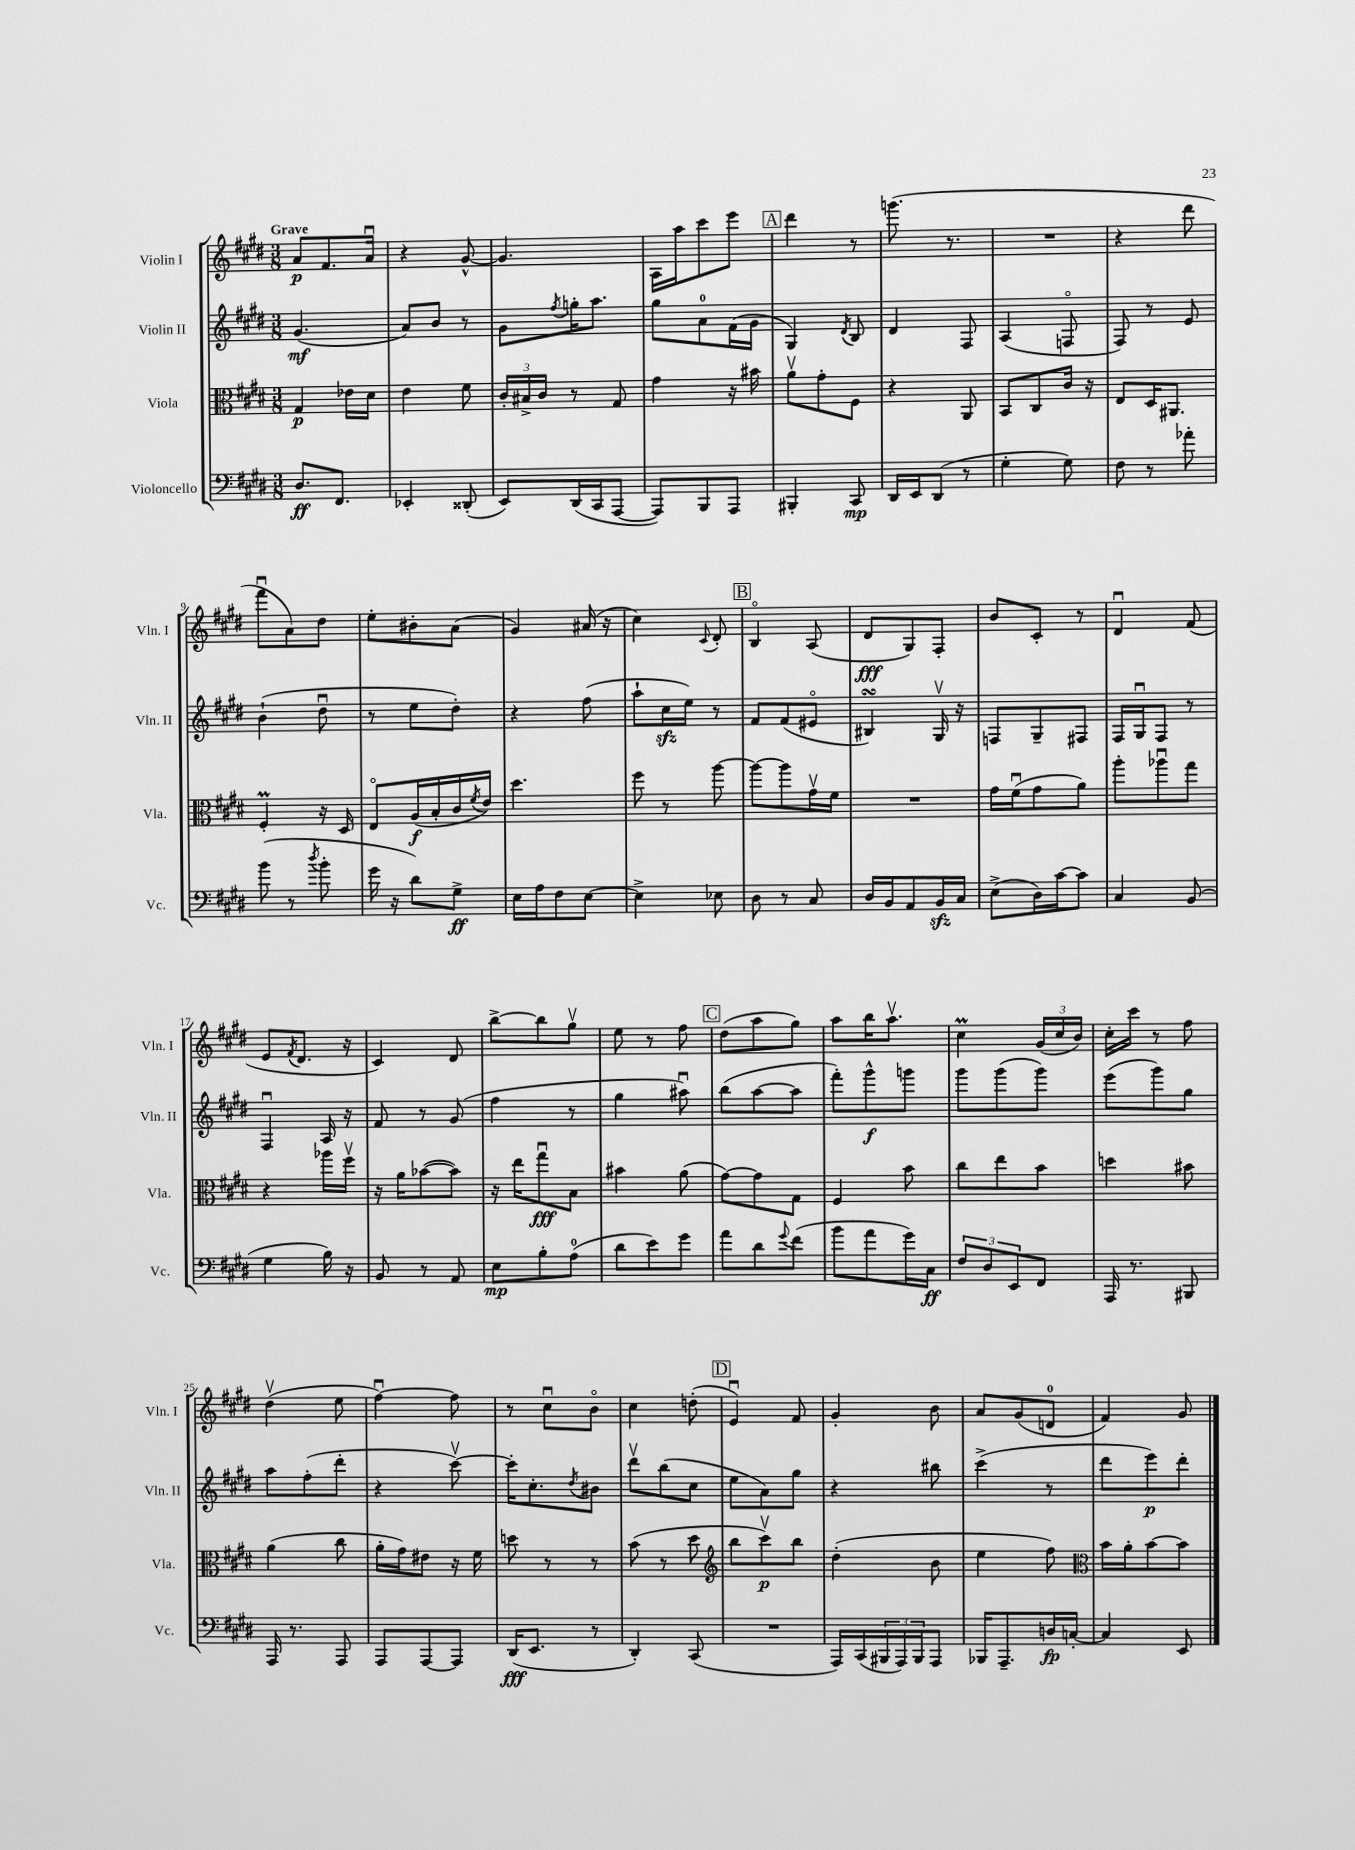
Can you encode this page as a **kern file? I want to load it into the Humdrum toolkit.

**kern	**kern	**kern	**kern
*staff4	*staff3	*staff2	*staff1
*clefF4	*clefC3	*clefG2	*clefG2
*k[f#c#g#d#]	*k[f#c#g#d#]	*k[f#c#g#d#]	*k[f#c#g#d#]
*M3/8	*M3/8	*M3/8	*M3/8
8.D#/L	4G#/	(4.g#/	8a/L
.	.	.	8.f#/
8.FF#/J	.	.	.
.	16e-\LL	.	.
.	16d#\JJ	.	16au/Jk
=	=	=	=
4EE-'/	4e\	8a/L)	4r
.	.	8b/J	.
(8DD##'/	8f#\	8r	[8g#^^/
=	=	=	=
8EE/L)	24c#'/LL	8g#\L	4.g#/]
.	24B#^/	.	.
.	24c#/JJ	.	.
.	.	8qff#/	.
(16DD#/L	8r	16gg'\K	.
16CC#/J	.	8.aa\J	.
[8AAA/J	8G#/	.	.
=	=	=	=
8AAA/]L)	4g#\	8gg#\L	16A\LL
.	.	.	16aa\J
8BBB/	.	8a\	8ccc#\
8AAA/J	16r	(16f#\L	8eee\J
.	16b#\	16g#\JJ	.
=	=	=	=
4BBB#'/	8av\L	4G#/)	4ddd#\
.	8g#'\	.	.
.	.	8qd#/	.
8CC#/	8F#\J	8B/	8r
=	=	=	=
16DD#/LL	4r	4d#/	(8.ggg\
16EE/J	.	.	.
(8DD#/J	.	.	.
.	.	.	8.r
8r	8AA/	8F#/	.
=	=	=	=
4G#'\	8BB/L	(4A/	4.r
.	8C#/	.	.
8G#\)	16c#/Jk	8Fo/	.
.	16r	.	.
=	=	=	=
8F#\	8E/L	8F#/)	4r
8r	16D#/K	8r	.
.	8.AA#/J	.	.
8a-'\	.	8e/	8ddd#\
=	=	=	=
(8b\	4F#'/	(4b`\	8fff#u\L
8r	.	.	8a\)
8qdd#/	.	.	.
8b'\	16r	8dd#u\	8dd#\J
.	16D#/	.	.
=	=	=	=
16g#\	8Eo/L	8r	8ee'\L
16r	.	.	.
8d#\L)	(16A/L	8ee\L	8b#'\
.	16B'/	.	.
8G#^\J	16c#/	8dd#'\J)	(8a\J
.	8qf#/	.	.
.	16e/JJ)	.	.
=	=	=	=
16E\LL	4.dd#\	4r	4g#/)
16A\J	.	.	.
8F#\	.	.	.
[8E\J	.	(8ff#\	(16a#/
.	.	.	16r
=	=	=	=
4E^\]	8ff#\	8aa`\L	4cc#\)
.	8r	16cc#\L	.
.	.	16ee\JJ)	.
.	.	.	8qqc#/
8E-\	[8aa\	8r	8d#'/
=	=	=	=
8D#\	8aa\_L	8f#/L	4Bo/
8r	8aa\]	(8f#/	.
8C#/	16g#v\L	8e#o/J	(8A/
.	16f#\JJ	.	.
=	=	=	=
16D#/LL	4.r	4B#/)	8d#/L
16BB/J	.	.	.
8AA/	.	.	8G#/)
16BB/L	.	16G#v/	8F#'/J
16C#/JJ	.	16r	.
=	=	=	=
(8E^\L	16g#\LL	8F/L	8b/L
.	(16f#u\J	.	.
16D#\L)	8g#\	8G#~/	8c#'/J
[16c#\J	.	.	.
8c#\]J	8a\J)	8F#/J	8r
=	=	=	=
4C#/	8aa'\L	16F#/LL	4d#u/
.	.	16G#u/J	.
.	8aa-u\	8F#/J	.
(8BB/	8gg#\J	8r	(8f#/
=	=	=	=
4G#\	4r	4F#u/	8e/L
.	.	.	8qf#/
.	.	.	8.d#/J
16B\)	16aa-\LL	16A/	.
16r	16ff#v\JJ	16r	16r
=	=	=	=
8BB/	16r	8f#/	4c#/)
.	16a\LK	.	.
8r	([8b-\	8r	.
8AA/	8b-\]J)	(8g#/	8d#/
=	=	=	=
8E\L	16r	4ff#\	[8bb^\L
.	16ee\LK	.	.
8B'\	8gg#u\	.	8bb\]
(8A\J	8B\J	8r	8gg#v\J
=	=	=	=
8d#\L	4b#\	4gg#\	8ee\
8e\)	.	.	8r
8g#\J	(8a\	8aa#u\)	8ff#\
=	=	=	=
8a\L	[8g#\L)	(8bb\L	(8dd#\L
8d#\	8g#\]	[8aa\	8aa\
8qqg#/	.	.	.
(8f#\J	8G#\J	8aa\]J	8gg#\J)
=	=	=	=
8b\L	4F#/	8fff#'\L)	8aa\L
8a\	.	8ggg#^^\	16bb\K
.	.	.	8.aav\J
16g#\L)	8b\	8ggg\J	.
16C#\JJ	.	.	.
=	=	=	=
12F#/L	8cc#\L	8ggg#\L	4cc#\
12D#/	.	.	.
.	8ee\	(8ggg#\	.
12EE/	.	.	.
8FF#/J	8b\J	8ggg#\J)	(24g#/LL
.	.	.	24cc#/
.	.	.	24b/JJ)
=	=	=	=
16AAA/	4dd\	(8eee\L	16cc#'\LL
8.r	.	.	16ccc#\JJ
.	.	8ggg#\)	8r
8BBB#/	8b#\	8gg#\J	8ff#\
=	=	=	=
16AAA/	(4a\	8aa\L	(4dd#v\
8.r	.	.	.
.	.	(8ff#'\	.
8AAA/	8cc#\	8ddd#'\J	8ee\
=	=	=	=
8AAA/L	16a'\LL	4r	[4ff#u\)
.	16g#\J)	.	.
[8AAA/	8e#\J	.	.
8AAA/]J	16r	[8ccc#v\)	8ff#\]
.	16f#\	.	.
=	=	=	=
(16DD#/LK	8dd\	16ccc#'\]LK	8r
8.EE/J	.	8.cc#'\	.
.	8r	.	8cc#u\L
.	.	8qdd#/	.
8r	8r	8b#\J	8bo\J
=	=	=	=
4DD#'/)	(8b\	8ddd#v\L	4cc#\
.	8r	(8bb\	.
(8CC#/	8dd#\	8cc#\J	(8dd'\
=	=	=	=
*	*clefG2	*	*
4.r	8bb\L	8ee\L	4eu/)
.	8ccc#v\)	8a\)	.
.	8bb\J	8gg#\J	8f#/
=	=	=	=
16AAA/LL)	(4dd#'\	4r	4g#'/
(16CC#/	.	.	.
24BBB#/	.	.	.
24AAA/)	.	.	.
24BBB#/J	.	.	.
8AAA/J	8b\	8bb#\	8b\
=	=	=	=
16BBB-/LK	4ee\	(4ccc#^\	8a/L
8.AAA~/	.	.	.
.	.	.	(8g#/
16D/L	8ff#\)	8r	8d/J
[16C'/JJ	.	.	.
=	=	=	=
*	*clefC3	*	*
4C/]	16b\LL	8ddd#\L	4f#/)
.	16a'\J	.	.
.	[8b\	8eee\)	.
8EE/	8b\]J	8ddd#'\J	8g#/
==	==	==	==
*-	*-	*-	*-
